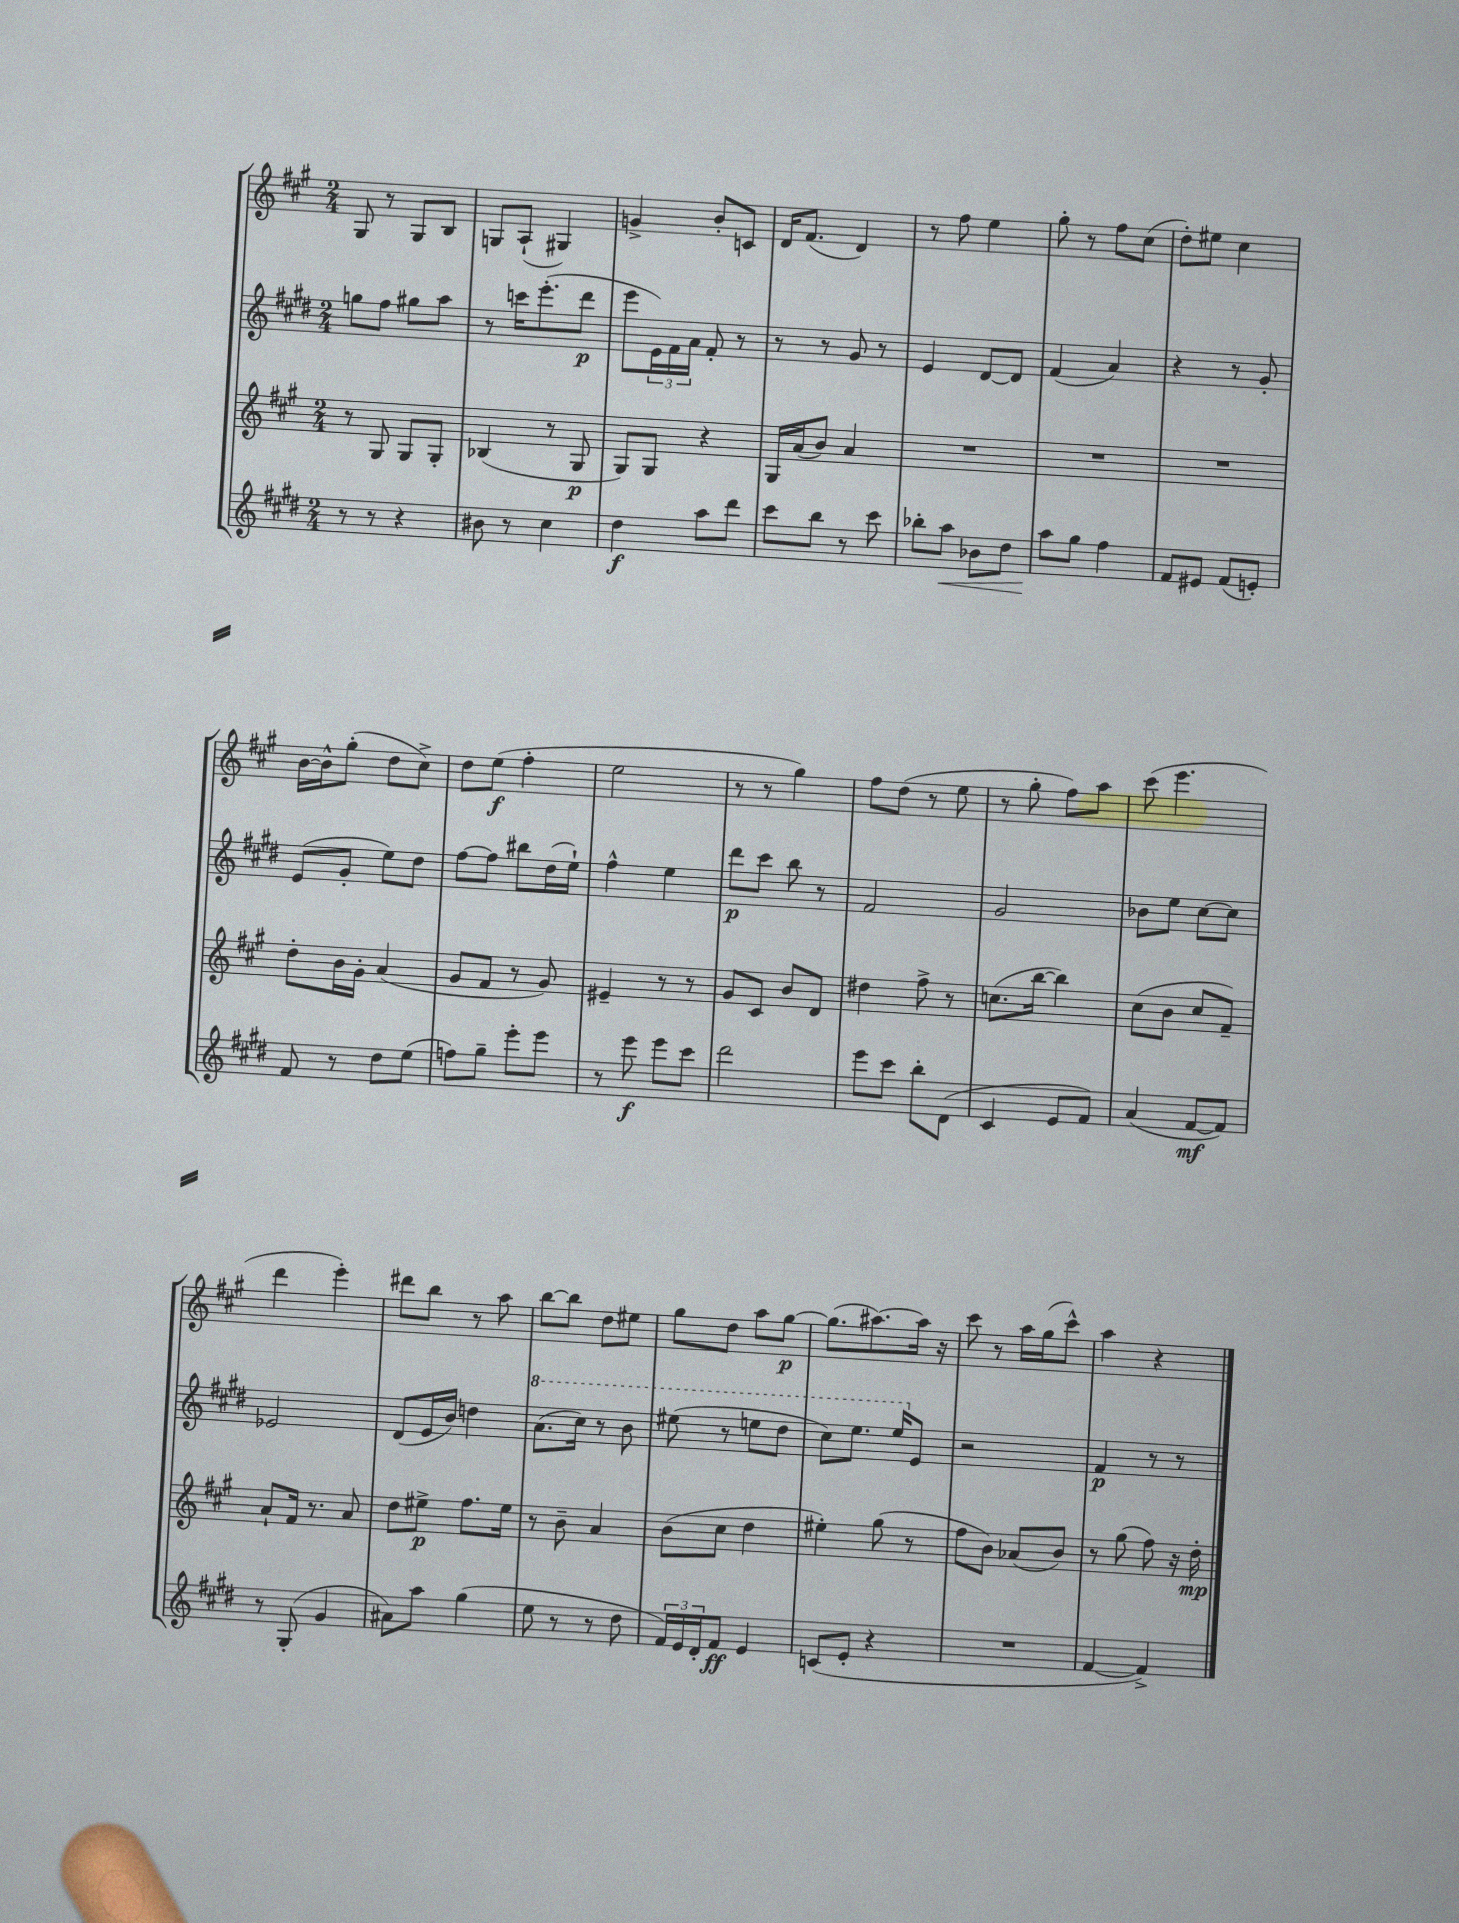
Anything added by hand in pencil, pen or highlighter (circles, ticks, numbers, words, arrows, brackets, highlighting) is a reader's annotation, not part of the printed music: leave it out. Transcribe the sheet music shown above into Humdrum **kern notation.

**kern	**dynam	**kern	**dynam	**kern	**dynam	**kern	**dynam
*part4	*part4	*part3	*part3	*part2	*part2	*part1	*part1
*staff4	*staff4	*staff3	*staff3	*staff2	*staff2	*staff1	*staff1
*clefG2	*	*clefG2	*	*clefG2	*	*clefG2	*
*k[f#c#g#d#]	*	*k[f#c#g#]	*	*k[f#c#g#d#]	*	*k[f#c#g#]	*
*M2/4	*	*M2/4	*	*M2/4	*	*M2/4	*
=51	=51	=51	=51	=51	=51	=51	=51
8r	.	8r	.	8ggn\L	.	8G#/	.
8r	.	8G#/	.	8ff#\J	.	8r	.
4r	.	8G#/L	.	8gg#X\L	.	8G#/L	.
.	.	8G#'/J	.	8aa\J	.	8B/J	.
=52	=52	=52	=52	=52	=52	=52	=52
8b#X\	.	(4B-X/	.	8r	.	8Gn/L	.
8r	.	.	.	16cccn\KL	.	(8A`/J	.
.	.	.	.	(8.eee'\	.	.	.
4cc#\	.	8r	.	.	.	4G#X/)	.
.	.	8G#/	p	8ddd#\J	p	.	.
=53	=53	=53	=53	=53	=53	=53	=53
4dd#\	f	8G#/L)	.	8eee\L	.	4gn^/	.
.	.	8G#/J	.	24e\L)	.	.	.
.	.	.	.	24f#\	.	.	.
.	.	.	.	24a\JJ	.	.	.
8aa\L	.	4r	.	8f#'/	.	8b'/L	.
8ddd#\J	.	.	.	8r	.	8cn/J	.
=54	=54	=54	=54	=54	=54	=54	=54
8ccc#\L	.	16G#/LL	.	8r	.	16d/KL	.
.	.	(16a/J	.	.	.	(8.f#/J	.
8bb\J	.	8b/J)	.	8r	.	.	.
8r	.	4a/	.	8g#/	.	4d/)	.
8ccc#\	.	.	.	8r	.	.	.
=55	=55	=55	=55	=55	=55	=55	=55
8bb-X'\L	.	2r	.	4e/	.	8r	.
!	!LO:HP:b	!	!	!	!	!	!
8aa\J	<	.	.	.	.	8ff#\	.
8b-X\L	.	.	.	[8d#/L	.	4ee\	.
8dd#\J	.	.	.	8d#/J]	.	.	.
=56	=56	=56	=56	=56	=56	=56	=56
8aa\L	.	2r	.	(4f#/	.	8gg#'\	.
8gg#\J	[	.	.	.	.	8r	.
4ff#\	.	.	.	4a/)	.	8ff#\L	.
.	.	.	.	.	.	(8cc#\J	.
=57	=57	=57	=57	=57	=57	=57	=57
8f#/L	.	2r	.	4r	.	8dd'\L)	.
8e#X/J	.	.	.	.	.	8ee#X\J	.
(8f#/L	.	.	.	8r	.	4cc#\	.
8en'/J)	.	.	.	8g#'/	.	.	.
!!LO:LB:g=z
=58	=58	=58	=58	=58	=58	=58	=58
8f#/	.	8dd'\L	.	(8e/L	.	[16b\LL	.
.	.	.	.	.	.	16b^^\J]	.
8r	.	16b\L	.	8g#'/J	.	(8gg#'\J	.
.	.	16g#'\JJ	.	.	.	.	.
8dd#\L	.	(4a/	.	8ee\L)	.	8dd\L	.
(8ee\J	.	.	.	8dd#\J	.	8cc#^\J)	.
=59	=59	=59	=59	=59	=59	=59	=59
8ffn\L)	.	8g#/L	.	[8ff#\L	.	8dd\L	.
8gg#~\J	.	8f#/J	.	8ff#\J]	.	(8ee\J	f
8eee'\L	.	8r	.	8bb#X\L	.	4ff#'\	.
8eee\J	.	8g#/)	.	(16dd#\L	.	.	.
.	.	.	.	16ee`\JJ)	.	.	.
=60	=60	=60	=60	=60	=60	=60	=60
8r	.	4e#X~/	.	4ff#^^\	.	2ee\	.
8eee\	f	.	.	.	.	.	.
8eee\L	.	8r	.	4ee\	.	.	.
8ccc#\J	.	8r	.	.	.	.	.
=61	=61	=61	=61	=61	=61	=61	=61
2ddd#\	.	8g#/L	.	8ddd#\L	p	8r	.
.	.	8c#/J	.	8ccc#\J	.	8r	.
.	.	8b/L	.	8bb\	.	4gg#\)	.
.	.	8d/J	.	8r	.	.	.
=62	=62	=62	=62	=62	=62	=62	=62
8eee\L	.	4dd#X\	.	2f#/	.	8ff#\L	.
8ccc#\J	.	.	.	.	.	(8dd\J	.
8bb'\L	.	8ff#^\	.	.	.	8r	.
(8d#\J	.	8r	.	.	.	8ee\	.
=63	=63	=63	=63	=63	=63	=63	=63
4c#/	.	(8.ccn\L	.	2g#/	.	8r	.
.	.	.	.	.	.	8gg#'\	.
.	.	[16bb\Jk	.	.	.	.	.
8e/L	.	4bb\])	.	.	.	8ff#\L)	.
8f#/J)	.	.	.	.	.	8aa\J	.
=64	=64	=64	=64	=64	=64	=64	=64
(4a/	.	(8cc#\L	.	8b-X\L	.	(8ccc#\	.
.	.	8b\J	.	8ee\J	.	4.eee\	.
[8f#/L	mf	8cc#/L	.	[8cc#\L	.	.	.
8f#/J])	.	8f#~/J)	.	8cc#\J]	.	.	.
!!LO:LB:g=z
=65	=65	=65	=65	=65	=65	=65	=65
8r	.	8a`/L	.	2e-X/	.	4ddd\	.
(8G#'/	.	16f#/Jk	.	.	.	.	.
.	.	8.r	.	.	.	.	.
4g#/	.	.	.	.	.	4eee'\)	.
.	.	8a/	.	.	.	.	.
=66	=66	=66	=66	=66	=66	=66	=66
8a#X\L)	.	8dd\L	.	(8d#/L	.	8ddd#X\L	.
8aa\J	.	8ee#X^\J	p	16e/L	.	8bb\J	.
.	.	.	.	16b/JJ)	.	.	.
(4gg#\	.	8.ff#\L	.	4ddn\	.	8r	.
.	.	.	.	.	.	8aa\	.
.	.	16ee#\Jk	.	.	.	.	.
=67	=67	=67	=67	=67	=67	=67	=67
*	*	*	*	*8va	*	*	*
8ee\	.	8r	.	(8.aa\L	.	[8bb\L	.
8r	.	8b~\	.	.	.	8bb\J]	.
.	.	.	.	16ccc#\Jk)	.	.	.
8r	.	4a/	.	8r	.	8dd\L	.
8dd#\	.	.	.	8bb\	.	8ee#X\J	.
=68	=68	=68	=68	=68	=68	=68	=68
24f#/LL)	.	(8b\L	.	(8eee#X\	.	8gg#\L	.
24e/	.	.	.	.	.	.	.
24d#'/J	.	.	.	.	.	.	.
8f#/J	ff	8cc#\J	.	8r	.	8dd\J	.
4e/	.	4dd\	.	8eeen\L	.	8aa\L	.
.	.	.	.	8ddd#\J	.	[8gg#\J	p
=69	=69	=69	=69	=69	=69	=69	=69
(8cn/L	.	4ee#X'\)	.	8ccc#\L)	.	(8.gg#\L]	.
8e'/J	.	.	.	8.eee\J	.	.	.
.	.	.	.	.	.	[8.aa#X\)	.
4r	.	(8gg#\	.	.	.	.	.
.	.	.	.	16eee/KL	.	.	.
*	*	*	*	*X8va	*	*	*
.	.	8r	.	8e/J	.	16aa#\Jk]	.
.	.	.	.	.	.	16r	.
=70	=70	=70	=70	=70	=70	=70	=70
2r	.	8ff#\L	.	2r	.	8ccc#\	.
.	.	8b\J)	.	.	.	8r	.
.	.	(8a-X/L	.	.	.	16aa\LL	.
.	.	.	.	.	.	(16gg#\J	.
.	.	8b/J)	.	.	.	8ccc#^^\J)	.
=71	=71	=71	=71	=71	=71	=71	=71
[4f#/	.	8r	.	4f#/	p	4aa\	.
.	.	(8gg#\	.	.	.	.	.
4f#^/])	.	8ff#\)	.	8r	.	4r	.
.	.	16r	.	8r	.	.	.
.	.	16dd'\	mp	.	.	.	.
==	==	==	==	==	==	==	==
*-	*-	*-	*-	*-	*-	*-	*-
